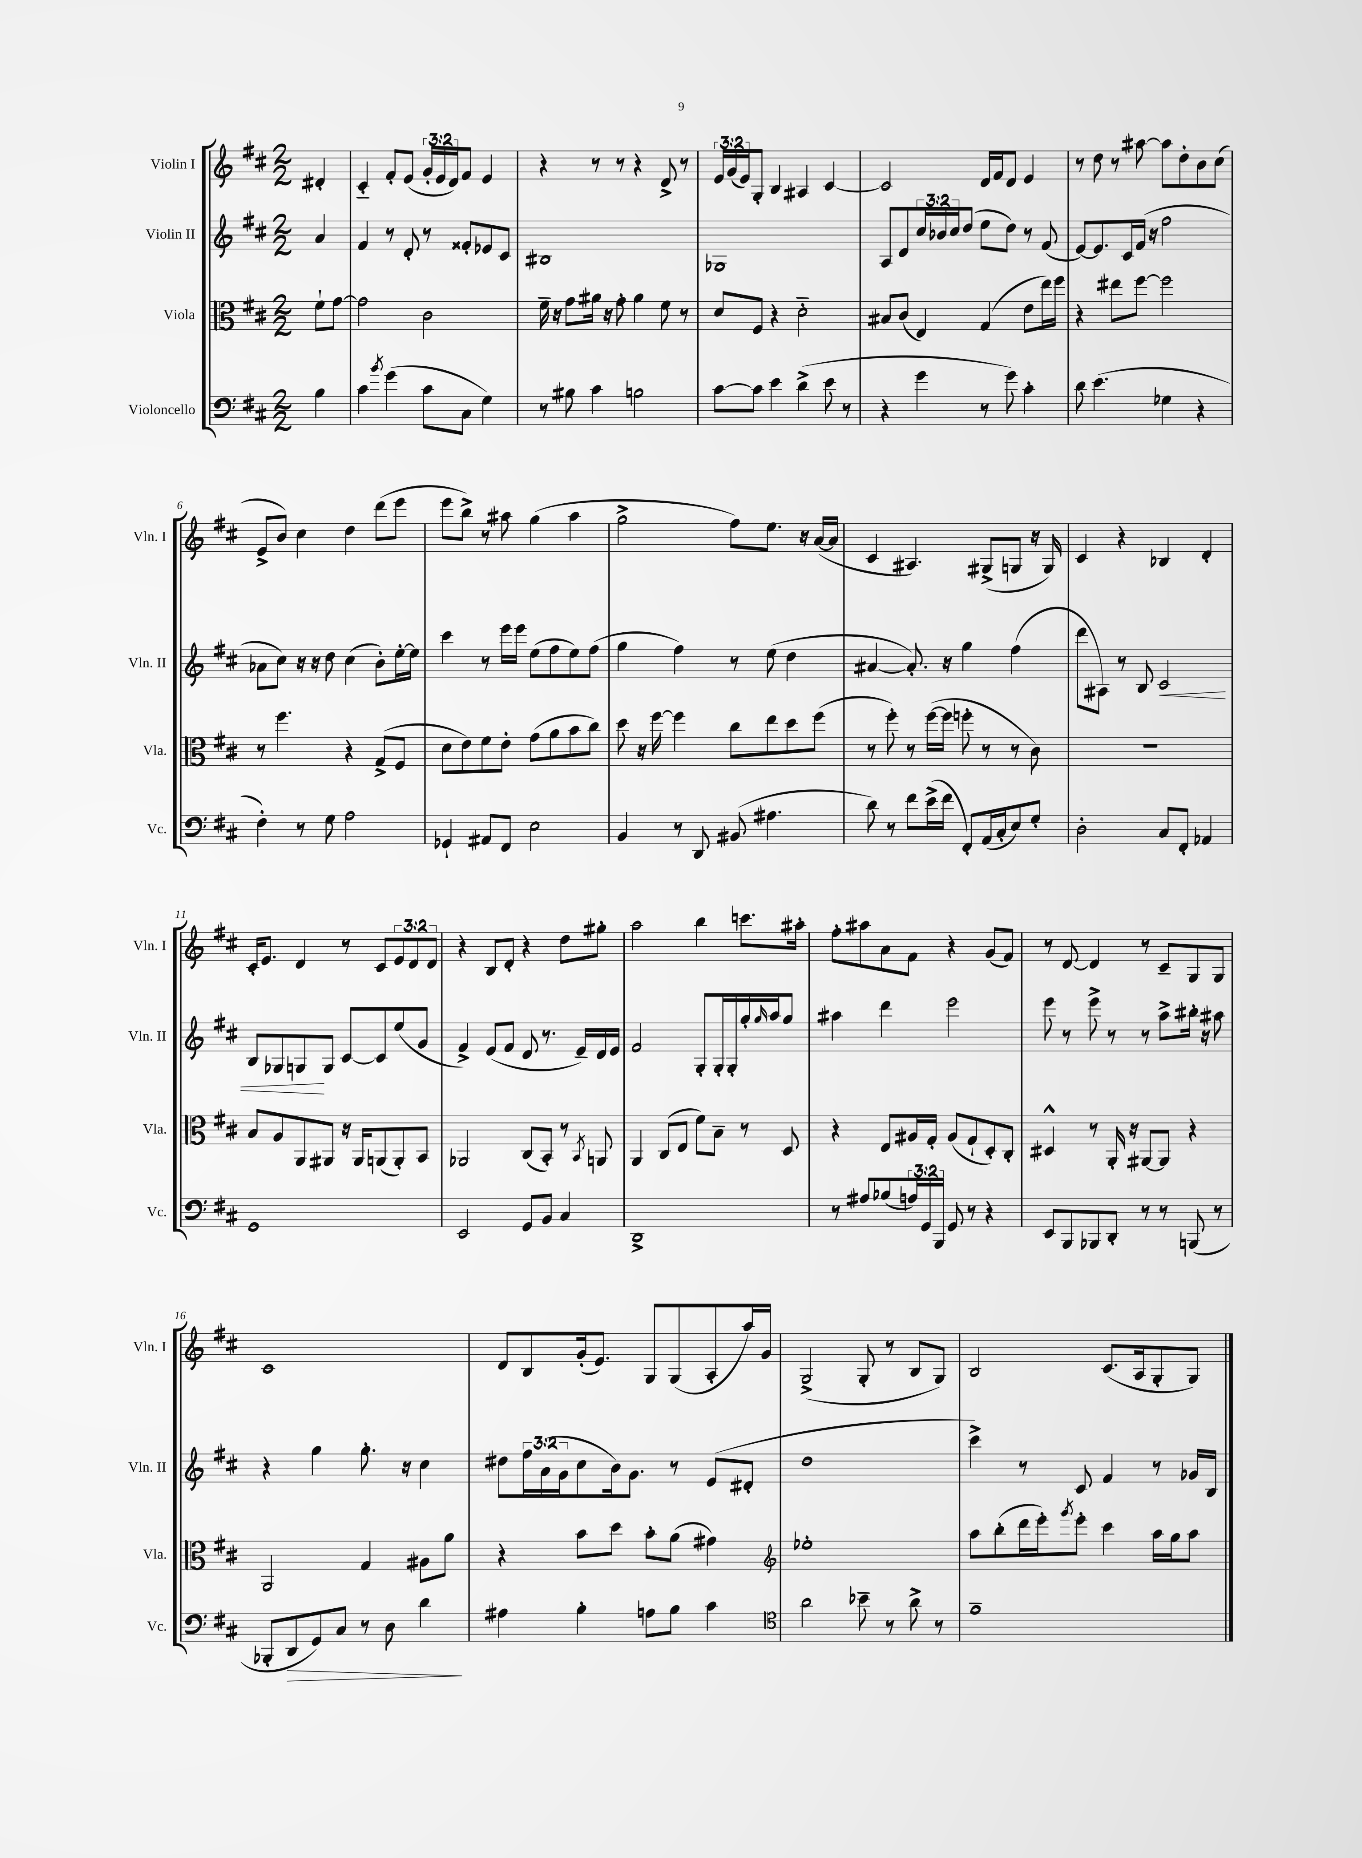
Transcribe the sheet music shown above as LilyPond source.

<<
\new StaffGroup <<
\new Staff = "s0" \with { instrumentName = "Violin I" shortInstrumentName = "Vln. I" } {
    \clef treble \key d \major \numericTimeSignature \time 2/2 \override Staff.TupletNumber.text = #tuplet-number::calc-fraction-text \partial 4
    dis'4-. |
    cis'4-_ fis'8-. e'8( \tuplet 3/2 { g'16-. e'16 d'16) } fis'8 e'4 |
    r4 r8 r8 r4 d'8-> r8 |
    \tuplet 3/2 { e'16 g'16( e'16) } g8-. b4 ais4 cis'4~ |
    cis'2 d'16 fis'16 d'8 e'4 |
    r8 d''8 r8 ais''8~ ais''8 d''8-. b'8 cis''8( |
    e'8-> b'8) cis''4 d''4 d'''8( e'''8 |
    e'''8 b''8->) r8 ais''8 g''4( ais''4 |
    g''2-> fis''8) e''8. r16 a'16~( a'16 |
    cis'4 ais4.) gis8->( g8 r16 g16) |
    cis'4 r4 bes4 d'4-. |
    cis'16-. e'8. d'4 r8 cis'8 \tuplet 3/2 { e'8 d'8 d'8 } |
    r4 b8 d'8-. r4 d''8 gis''8-. |
    a''2 b''4 c'''8. ais''16-. |
    fis''8-. ais''8 a'8 fis'8 r4 g'8( fis'8) |
    r8 d'8~ d'4 r8 cis'8-- g8 g8 |
    cis'1 |
    d'8 b8 g'16-.( e'8.) g8 g8( a8-. a''16) g'16 |
    g2->( g8-. r8 b8 g8) |
    b2 cis'8.( a16 g8-. g8) \bar "|." |
}
\new Staff = "s1" \with { instrumentName = "Violin II" shortInstrumentName = "Vln. II" } {
    \clef treble \key d \major \numericTimeSignature \time 2/2 \override Staff.TupletNumber.text = #tuplet-number::calc-fraction-text \partial 4
    a'4 |
    fis'4 r8 d'8-. r8 fisis'8-. ees'8 cis'8 |
    bis1 |
    ges1 |
    a8 d'8 \tuplet 3/2 { cis''16 bes'16 cis''16 } d''8( e''8 d''8) r8 fis'8( |
    e'8~) e'8. cis'16 fis'16( r16 fis''2 |
    aes'8 cis''8) r16 r16 d''8 cis''4( b'8-.) e''16~-. e''16 |
    cis'''4 r8 e'''16 e'''16 e''8( fis''8 e''8) fis''8( |
    g''4 fis''4) r8 e''8( d''4 |
    ais'4~ ais'8.-.) r16 g''4 fis''4( |
    d'''8 ais8) r8 b8 cis'2\< |
    b8 ges8 g8\! g8 cis'8~ cis'8 e''8( g'8 |
    fis'4->) e'8( fis'8 d'8 r8. e'16--) d'16 e'16 |
    fis'2 g8-. g16-. g16-. g''16-. \grace { g''16 } a''16 g''8 |
    ais''4 d'''4 e'''2 |
    e'''8 r8 e'''8-> r8 r8 a''8-> bis''16-. r16 ais''8 |
    r4 g''4 g''8.-. r16 cis''4 |
    dis''8 \tuplet 3/2 { fis''16 a'16( g'16 } cis''8 b'16) g'8. r8 e'8( dis'8-. |
    d''1 |
    cis'''4->) r8 cis'8 fis'4 r8 ges'16 b16 \bar "|." |
}
\new Staff = "s2" \with { instrumentName = "Viola" shortInstrumentName = "Vla." } {
    \clef alto \key d \major \numericTimeSignature \time 2/2 \partial 4
    fis'8-! g'8~ |
    g'2 cis'2 |
    fis'16-- r16 g'8 ais'16 r16 g'8-. ais'4 fis'8 r8 |
    d'8 fis8 r4 d'2-_ |
    bis8 cis'8( e4) g4( e'8 e''16) fis''16 |
    r4 eis''8 fis''8~ fis''2 |
    r8 fis''4. r4 g8->( fis8 |
    d'8 e'8) fis'8 e'8-. g'8( a'8 b'8 cis''8) |
    d''8 r16 fis''16~ fis''4 cis''8 e''8 d''8 fis''8( |
    r8 fis''8-.) r8 fis''16~( fis''16 f''8-. r8 r8 cis'8) |
    R1 |
    b8 a8 a,8 ais,8 r16 ais,16 a,8( a,8-.) b,8 |
    aes,2 cis8( b,8-.) r8 \acciaccatura { b,8 } a,8 |
    a,4 cis8( e8 fis'8) b8-- r8 d8 |
    r4 e8 ais16 g16-. ais8( g8-! d8-.) cis8-. |
    dis4-^ r8 a,16-. r16 ais,8~ ais,8 r4 |
    a,2 g4 ais8 a'8 |
    r4 b'8 d''8 b'8-. a'8( gis'4) |
    \clef treble ees''1-. |
    a''8 b''8-.( d'''16 e'''16-.) \acciaccatura { g'''8 } e'''8-. cis'''4 a''16 g''16 a''8 \bar "|." |
}
\new Staff = "s3" \with { instrumentName = "Violoncello" shortInstrumentName = "Vc." } {
    \clef bass \key d \major \numericTimeSignature \time 2/2 \override Staff.TupletNumber.text = #tuplet-number::calc-fraction-text \partial 4
    b4 |
    cis'4 \acciaccatura { b'8 } g'4( cis'8 cis8 g4) |
    r8 bis8 cis'4 b2 |
    cis'8~ cis'8 e'4 d'4->( e'8 r8 |
    r4 g'4 r8 g'8) cis'4-. |
    d'8 e'4.( ges4 r4 |
    fis4-.) r8 g8 a2 |
    ges,4-! ais,8 fis,8 e2 |
    b,4 r8 d,8 bis,8( ais4. |
    d'8) r8 fis'8 e'16->( fis'16 fis,8-.) a,16( cis16-. e8) g8-. |
    d2-. cis8 fis,8-. aes,4 |
    g,1 |
    e,2 g,8 b,8 cis4 |
    d,1-> |
    r8 ais8 bes8( \tuplet 3/2 { a16) g,16 b,,16 } g,8 r8 r4 |
    e,8 b,,8 bes,,8 d,8-. r8 r8 b,,8( r8 |
    bes,,8-. d,8\> g,8) cis8 r8 d8 d'4\! |
    ais4 b4-. a8 b8 cis'4 |
    \clef tenor a'2 bes'8-- r8 a'8-> r8 |
    fis'1-- \bar "|." |
}
>>
>>
